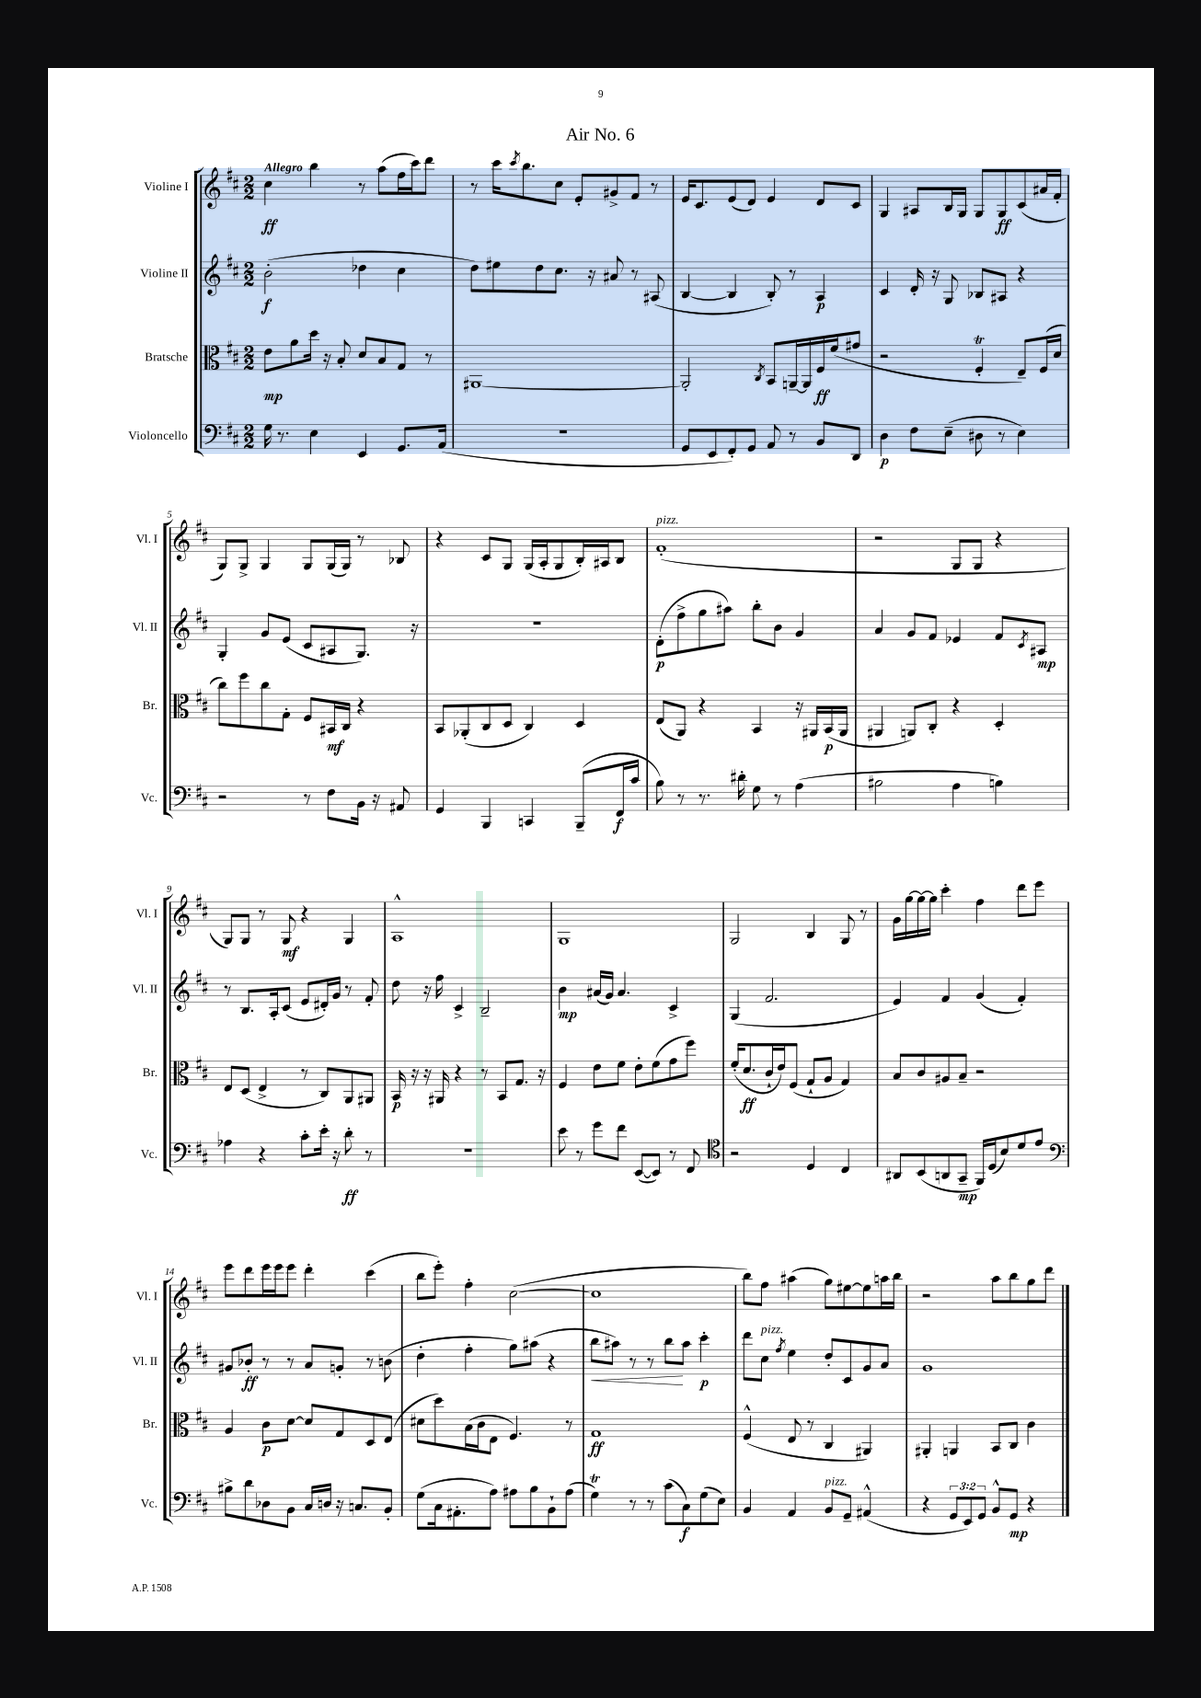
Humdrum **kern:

**kern	**kern	**kern	**kern
*staff4	*staff3	*staff2	*staff1
*clefF4	*clefC3	*clefG2	*clefG2
*k[f#c#]	*k[f#c#]	*k[f#c#]	*k[f#c#]
*M2/2	*M2/2	*M2/2	*M2/2
16G	8e	(2b'	4cc#
8.r	.	.	.
.	8a	.	.
4E	16dd	.	4bb
.	16r	.	.
.	8B'	.	.
4EE	8d	4dd-	8r
.	8B	.	(8aa
8.GG	8G	4cc#	16ff#
.	.	.	16ccc#)
.	8r	.	8ddd
(16AA	.	.	.
=	=	=	=
1r	[1AA#	8dd)	8r
.	.	8ee#	16ccc#
.	.	.	8qccc#
.	.	.	8.bb
.	.	8dd	.
.	.	8.cc#	8cc#
.	.	.	8e'
.	.	16r	.
.	.	8a#	8g#^
.	.	8r	8f#
.	.	(8A#	8r
=	=	=	=
8GG	2AA#']	[4B	16e
.	.	.	8.c#
8EE	.	.	.
8FF#')	.	4B]	(8e
8GG	.	.	8d)
.	8qC#	.	.
8AA	8BB	8B')	4e
8r	[16AA~	8r	.
.	16AA]	.	.
8BB	16F#	4A	8d
.	(16f#	.	.
8DD	8g#	.	8c#
=	=	=	=
4D	2r	4c#	4G
8F#	.	16d'	8A#
.	.	16r	.
(8E~	.	8G	16B
.	.	.	16G
8D#	4F#'	8B-	8G
8r	.	8A#	8G
4E)	8E~)	4r	(8c#
.	(16F#	.	16a#
.	16d	.	16f#'
=	=	=	=
2r	8cc#)	4G'	8G)
.	8ff#	.	8G^
.	8cc#	8g	4G
.	8G'	(8e	.
8r	8F#	8c#	8G
8F#	16BB#	8A#	(16G
.	16C#	.	16G)
16BB	4r	8.G)	8r
16r	.	.	.
8AA#	.	.	8B-
.	.	16r	.
=	=	=	=
4GG	8BB	1r	4r
.	(8AA-'	.	.
4BBB	8C#	.	8c#
.	8D	.	8G
4CC	4C#)	.	(16G
.	.	.	16A'
.	.	.	8G
(8BBB~	4D	.	16B')
.	.	.	16A#
16FF#	.	.	8B
16c#	.	.	.
=	=	=	=
8B)	(8E	(8d'	(1f#'
8r	8AA)	8ff#^	.
8.r	4r	8gg	.
.	.	8aa#)	.
16d#'	.	.	.
8G	4BB	8bb'	.
8r	.	8b	.
(4A	16r	4g	.
.	16AA#	.	.
.	(16BB	.	.
.	16AA#	.	.
=	=	=	=
2B#	4AA#	4a	2r
.	8AA)	8g	.
.	8C#'	8f#	.
4A	4r	4e-	8G
.	.	.	8G
4B)	4D'	8f#	4r
.	.	8qc#	.
.	.	8A#	.
=	=	=	=
4A-	8E	8r	8G)
.	(8D	8.B	8G
4r	4E^	.	8r
.	.	16A'	.
.	.	(8c#	8G
8c#'	8r	8e	4r
16e'	8C#)	16d#')	.
16r	.	16g	.
8d'	8AA	8r	4G
8r	8AA#	8f#'	.
=	=	=	=
1r	16BB	8dd	1A^^
.	16r	.	.
.	16r	16r	.
.	16AA#	16ff#	.
.	4r	4c#^	.
.	8r	2B~	.
.	8BB	.	.
.	8.G	.	.
.	16r	.	.
=	=	=	=
8e	4F#	4b	1G
8r	.	.	.
8g	8e	(16a#	.
.	.	16g)	.
8f#	8f#	4.a#	.
([8EE	8e'	.	.
8EE])	(8f#	.	.
8r	8g	4c#^	.
8FF#	8ff#)	.	.
=	=	=	=
*clefC4	*	*	*
2r	(16f#'	(4G	2G
.	8.d	.	.
.	16c#`	2.f#	.
.	16e)	.	.
.	(8F#	.	.
4D	8G`	.	4B
.	8A	.	.
4C#	4G)	.	8G
.	.	.	8r
=	=	=	=
8AA#	8B	4e)	16g
.	.	.	[16gg
(8BB	8c#	.	16gg_
.	.	.	16gg]
8AA	8A#	4f#	4ccc#'
8GG~	8B~	.	.
16FF#)	2r	(4g	4ff#
(16D	.	.	.
8B)	.	.	.
8d	.	4f#')	8ddd
8e	.	.	8eee
=	=	=	=
*clefF4	*	*	*
8B#^	4A	8g#	8eee
8d	.	8b-'	8ddd
8D-	8c#	8r	16eee
.	.	.	16eee
8BB	[8d	8r	8eee
16C#	8d]	8a	4ddd'
16D	.	.	.
16r	8G	8g'	.
8.C	.	.	.
.	8D	8r	(4ccc#
8BB'	(8E	(8b	.
=	=	=	=
(8G	8d#	4dd'	8bb
16C#	8dd)	.	8eee')
8.AA#'	.	.	.
.	(16B	4ff#'	4ff#'
.	16c#	.	.
8A)	8E	.	.
8A#	4.F#)	8gg)	([2cc#
8B	.	(8aa#	.
8BB`	.	4r	.
(8A#	8r	.	.
=	=	=	=
4G)	1G	8bb	1cc#]
.	.	8aa#)	.
8r	.	8r	.
8r	.	8r	.
(8c#	.	8bb	.
8C#)	.	8aa#	.
(8G	.	4ccc#'	.
8E)	.	.	.
=	=	=	=
4BB	(4F#^^	8ddd	8bb)
.	.	8cc#	8ff#
.	.	8qff#	.
4AA	8E	4ee	(4aa#
.	8r	.	.
8BB	4C#	8dd'	8gg)
8GG~	.	8c#	[8ee#
(4AA#^^	4AA#)	8g	8ee#]
.	.	8a	16aa
.	.	.	16bb
=	=	=	=
4r	4AA#'	1g	2r
12GG	4AA	.	.
12EE)	.	.	.
12GG	.	.	.
8BB^^	8BB	.	8aa
8GG	8C#	.	8bb
4r	4c#	.	8gg
.	.	.	8ddd
==	==	==	==
*-	*-	*-	*-
